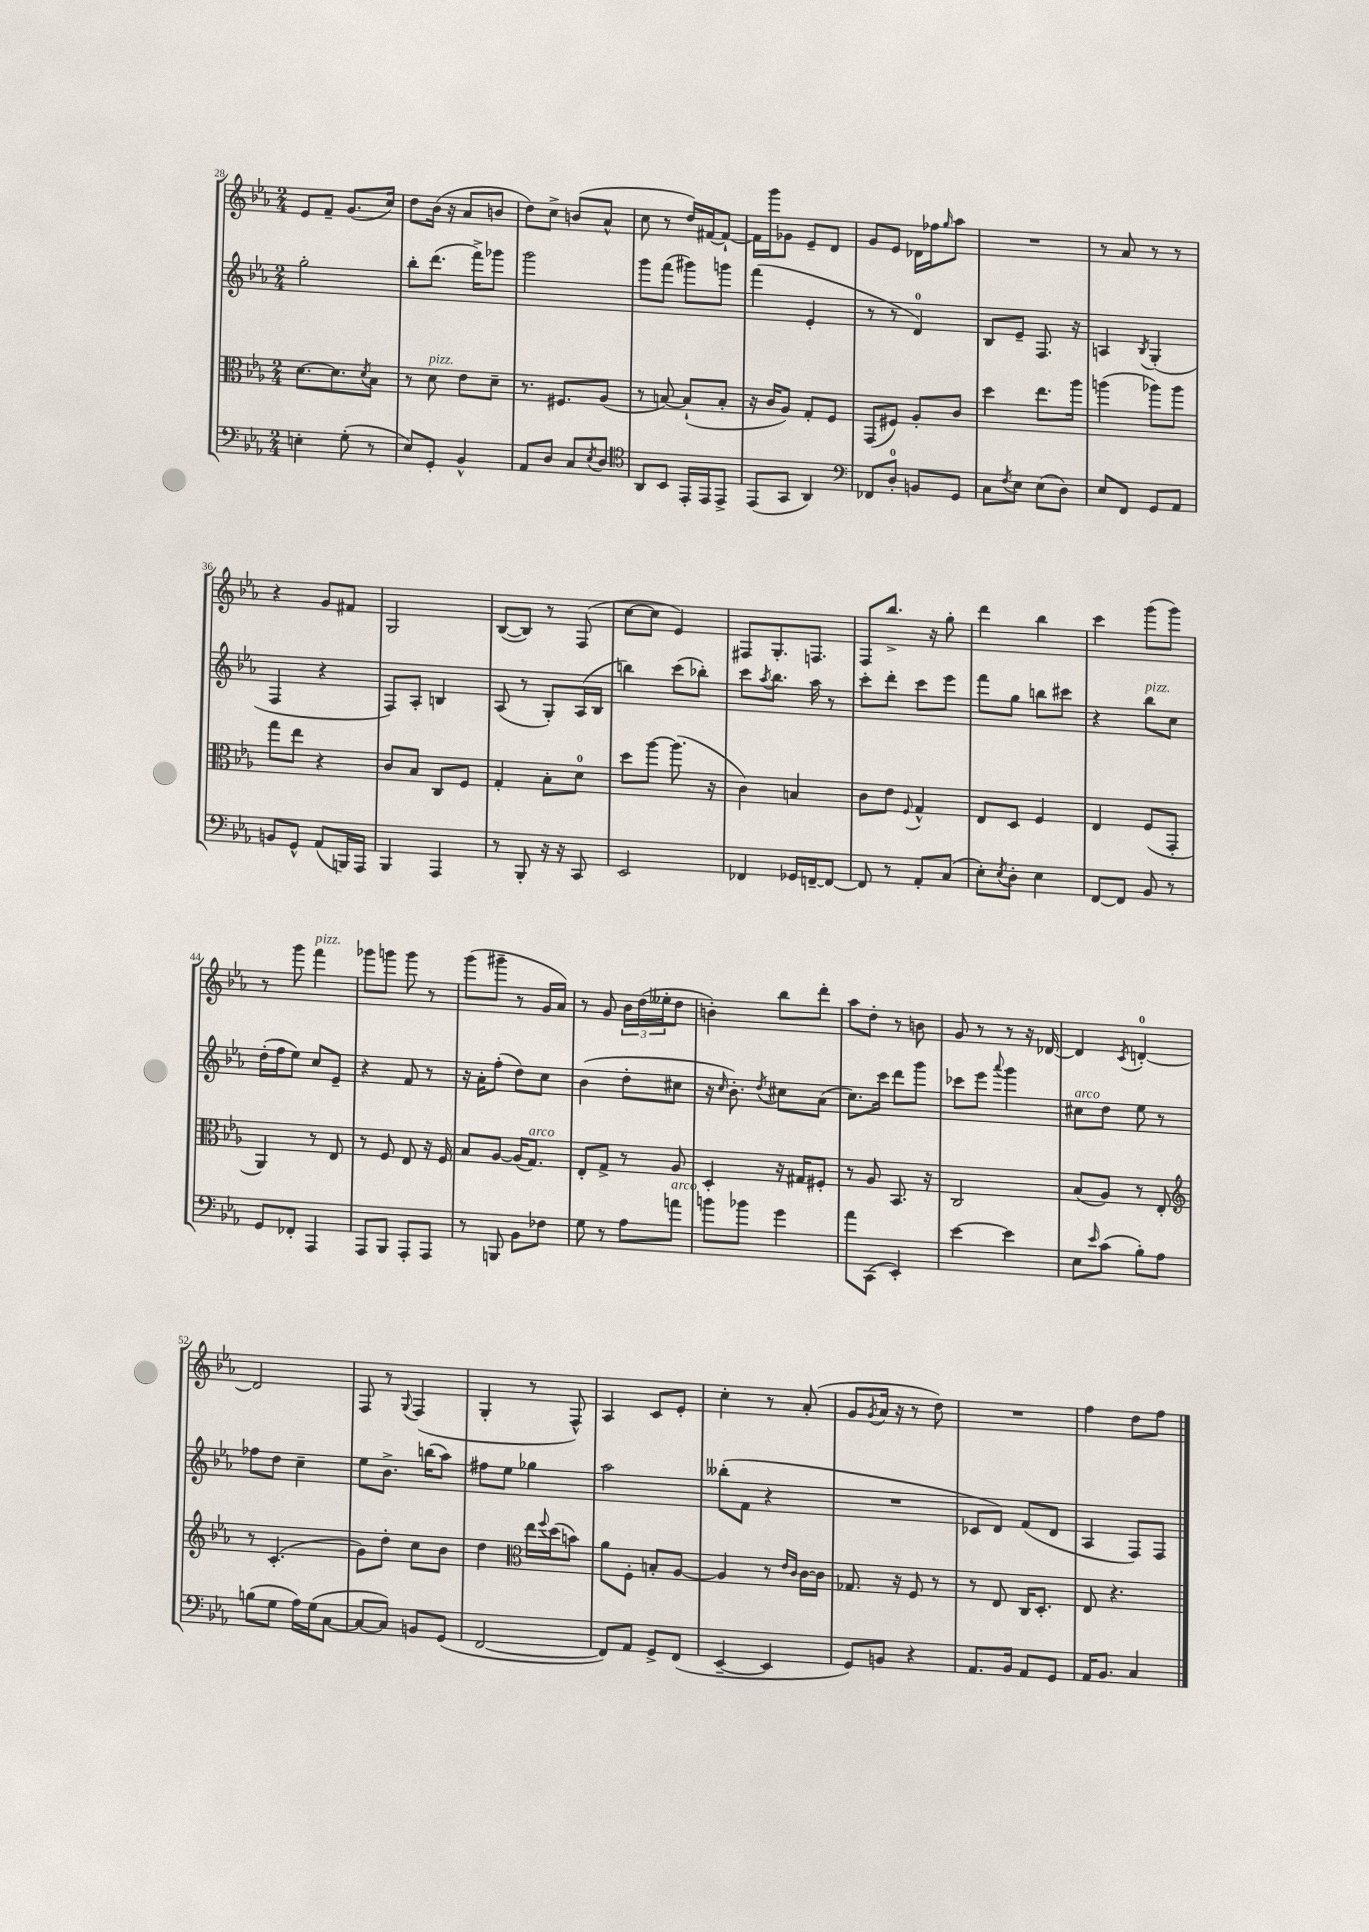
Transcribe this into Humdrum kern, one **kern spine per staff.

**kern	**kern	**kern	**kern
*staff4	*staff3	*staff2	*staff1
*clefF4	*clefC3	*clefG2	*clefG2
*k[b-e-a-]	*k[b-e-a-]	*k[b-e-a-]	*k[b-e-a-]
*M2/4	*M2/4	*M2/4	*M2/4
4E'\	[8.d\L	2gg'\	8e-/L
.	.	.	8f~/J
.	8.d\]	.	.
(8G'\	.	.	(8.g/L
.	8qd/	.	.
8r	8B-\J	.	.
.	.	.	16cc/Jk)
=	=	=	=
8E-/L)	8r	8bb-'\L	8dd\L
8GG'/J	8d\	(8.ddd\J	(16b-\Jk
.	.	.	16r
4BB-^^/	8e-\L	.	8a-/L
.	.	16fff^\LK)	.
.	8d~\J	8ggg-\J	8b/J
=	=	=	=
8AA-/L	8.r	2ggg\	8dd\L)
8D/J	.	.	8cc^\J
.	8.F#/L	.	.
8C/L	.	.	(8b/L
8qE-/	.	.	.
8D/J	(8A-/J	.	8a-^^/J
=	=	=	=
*clefC4	*	*	*
8AA-/L	8r	8ggg\L	8cc\
8BB-/J	[8B/)	(8fff\J	8r
16EE-'/LL	(8B`/]L	8ggg#\L)	16dd/LL)
16EE-/J	.	.	[16f#/J
8EE-^/J	8B'/J	8ggg\J	8f#`/_J
=	=	=	=
(8EE-/L	16r	(4fff\	16f#\]LL
.	16c/LK	.	16ggg\J
8GG/J	8A-/J)	.	8g-\J
4AA-/)	8G'/L	4e-'/	8e-~/L
.	8F/J	.	8d/J
=	=	=	=
*clefF4	*	*	*
8FF-/L	(8GG/L	8r	8g/L
8D'/J	8F#/J)	8r	8e-/J
8BB/L	8A-'/L	4d/)	16d-\LL
.	.	.	16ff-\J
.	.	.	16qqgg/
8GG/J	8c/J	.	8aa-\J
=	=	=	=
8C\L	4dd\	8B-/L	2r
8qF/	.	.	.
8E-\J	.	8e-~/J	.
(8E-\L	8.ee-\L	8.F/	.
8D\J)	.	.	.
.	16aa-\Jk	16r	.
=	=	=	=
8E-/L	(4aa\	4A/	8r
8FF/J	.	.	8a-/
.	.	8qB-/	.
8GG/L	8aa-\L)	(4G'/	8r
8AA-/J	8aa-\J	.	8r
=	=	=	=
8BB/L	8gg\L	4F/	4r
8GG^^/J	8ee-\J	.	.
(8AA-/L	4r	4r	8g/L
16BBB/L)	.	.	8f#/J
16AAA-/JJ	.	.	.
=	=	=	=
4BBB-/	8c/L	8F/L)	2G/
.	8B-/J	8A-'/J	.
4AAA-/	8C/L	4B/	.
.	8F/J	.	.
=	=	=	=
8r	4G'/	(8A-/	([8B-/L
8BBB-'/	.	8r	8B-/]J)
16r	8B-'\L	8G'/L)	8r
16r	.	.	.
8CC/	8d\J	(16A-/L	(8F/
.	.	16B-/JJ	.
=	=	=	=
2EE-/	8dd\L	4bb\)	[8cc\L
.	[8aa-\J	.	8cc\]J
.	(8.aa-\]	(8ccc\L	4e-/)
.	.	8bb-'\J)	.
.	16r	.	.
=	=	=	=
4FF-/	4c\)	8ccc\L	8F#/L
.	.	8qaa-/	.
.	.	8.bb-\J	8.G'/
16GG-/LL	4B/	.	.
[16FF~/J	.	16aa-\	8.F/J
8FF/_J	.	8r	.
=	=	=	=
8FF/]	8c\L	8ccc'\L	8F/L
8r	8e-\J	8ddd'\J	8.bb-^/J
.	8qqF/	.	.
8AA-'/L	4G^^/	8ccc\L	.
.	.	.	16r
(8C/J	.	8eee-\J	8gg'\
=	=	=	=
8E-'\L)	8E-/L	8fff\L	4ddd\
8qE-/	.	.	.
8D'\J	8D/J	8gg\J	.
4E-\	4F/	8bb\L	4bb-\
.	.	8ccc#\J	.
=	=	=	=
[8FF/L	4E-/	4r	4ccc\
8FF/]J	.	.	.
8BB-/	(8F/L	8bb-\L	(8ggg\L
8r	8GG'/J	8cc\J	8ggg\J)
=	=	=	=
8GG/L	4AA-/)	(16dd'\LL	8r
.	.	16ff\J	.
8FF-'/J	.	8ee-\J)	8ggg\
4AAA-/	8r	8cc/L	4fff\
.	8E-/	8e-~/J	.
=	=	=	=
8AAA-/L	8r	4r	8ggg-\L
8BBB-/J	8F/	.	8ggg\J
8AAA-'/L	8E-/	8f/	8ggg\
8AAA-/J	16r	8r	8r
.	16F/	.	.
=	=	=	=
8r	8B-/L	16r	(8ggg\L
.	.	16a-'\LK	.
8BBB/	[8A-/J	(8ff'\J	8ggg#~\J
8BB-\L	(16A-/]LK	8dd\L)	8r
.	8.G/J)	.	.
8F-\J	.	8cc\J	16g/LL
.	.	.	16a-/JJ)
=	=	=	=
8G\	8E-'/L	(4b-\	8r
8r	8G^/J	.	8g/
8A-\L	8r	8dd'\L	24b-\LL
.	.	.	(24dd\
.	.	.	24ee--'\J
8a\J	8A-/	8cc#\J	8dd\J
=	=	=	=
8b\L	4D'/	16r	4b'\)
.	.	16qqcc/	.
.	.	8.b-'\)	.
8b-\J	.	.	.
.	.	8qdd/	.
4g\	16r	8cc#\L	8bb-\L
.	16G#/LK	.	.
.	8F#'/J	(8a-\J	8ddd'\J
=	=	=	=
8a-\L	8r	8.cc\L)	8aa-\L
(8CC\J	8A-/	.	8dd'\J
.	.	16ccc\Jk	.
4EE-'/)	8.BB-/	8ddd\L	8r
.	.	8ggg\J	8b\
.	16r	.	.
=	=	=	=
[4e-\	2C/	8ccc-\L	8g/
.	.	8eee-\J	8r
.	.	8qqaaa-/	.
4e-\]	.	4ggg\	8r
.	.	.	16r
.	.	.	[16d-/
=	=	=	=
8E-\L	(8B-/L	8cc#\L	4d-/]
16qqe-/	.	.	.
(8c\J	8A-/J)	8dd\J	.
.	.	.	8qc/
8B-'\L)	8r	8ee-\	[4d'/
8A-\J	8E-'/	8r	.
=	=	=	=
*	*clefG2	*	*
(8B\L	8r	8ff-\L	2d/]
8G\J	(4.c'/	8dd\J	.
16A-\LL)	.	4cc~\	.
(16G\J	.	.	.
[8C\J	.	.	.
=	=	=	=
8C/_L	8g\L)	8ee-\L	8F/
8C/]J)	8dd'\J	8.b-^\J	8r
.	.	.	8qqG/
8BB/L	8cc\L	.	(4F/
.	.	(16bb\LK	.
(8GG/J	8b-\J	8aa-\J)	.
=	=	=	=
[2FF/	4dd\	8ff#\L	4G'/
.	.	8ee-\J	.
*	*clefC3	*	*
.	16ee-\LL	4gg-\	8r
.	8qqff/	.	.
.	(16dd\J	.	.
.	8b\J)	.	8F^^/)
=	=	=	=
8FF/]L)	8a-\L	2aa-\	4A-/
8AA-/J	8F'\J	.	.
8GG^/L	8B'/L	.	8c/L
(8FF/J	[8A-/J	.	8e-'/J
=	=	=	=
[4EE-~/	4A-/]	(8bb--'\L	4cc'\
.	.	8f\J	.
4EE-/]	8r	4r	8r
.	16qqe-/LL	.	.
.	16qqc/JJ	.	.
.	[16c\LL	.	(8a-'/
.	16c\]JJ	.	.
=	=	=	=
8GG/L)	8.G-/	2r	8g/L
.	.	.	8qg/
8BB/J	.	.	16a-/Jk
.	16r	.	16r
4r	8F/	.	8r
.	8r	.	8dd\)
=	=	=	=
8.AA-/L	8r	8c-/L	2r
.	8E-/	8d/J)	.
16BB-/Jk	.	.	.
8AA-/L	16C/LK	(8f/L	.
.	8.D'/J	.	.
8GG/J	.	8d/J	.
=	=	=	=
16AA-/LK	8E-/	4A-/	4ff\
8.BB-/J	.	.	.
.	4.r	.	.
4C/	.	8F/L)	8dd\L
.	.	8F/J	8ff\J
==	==	==	==
*-	*-	*-	*-
